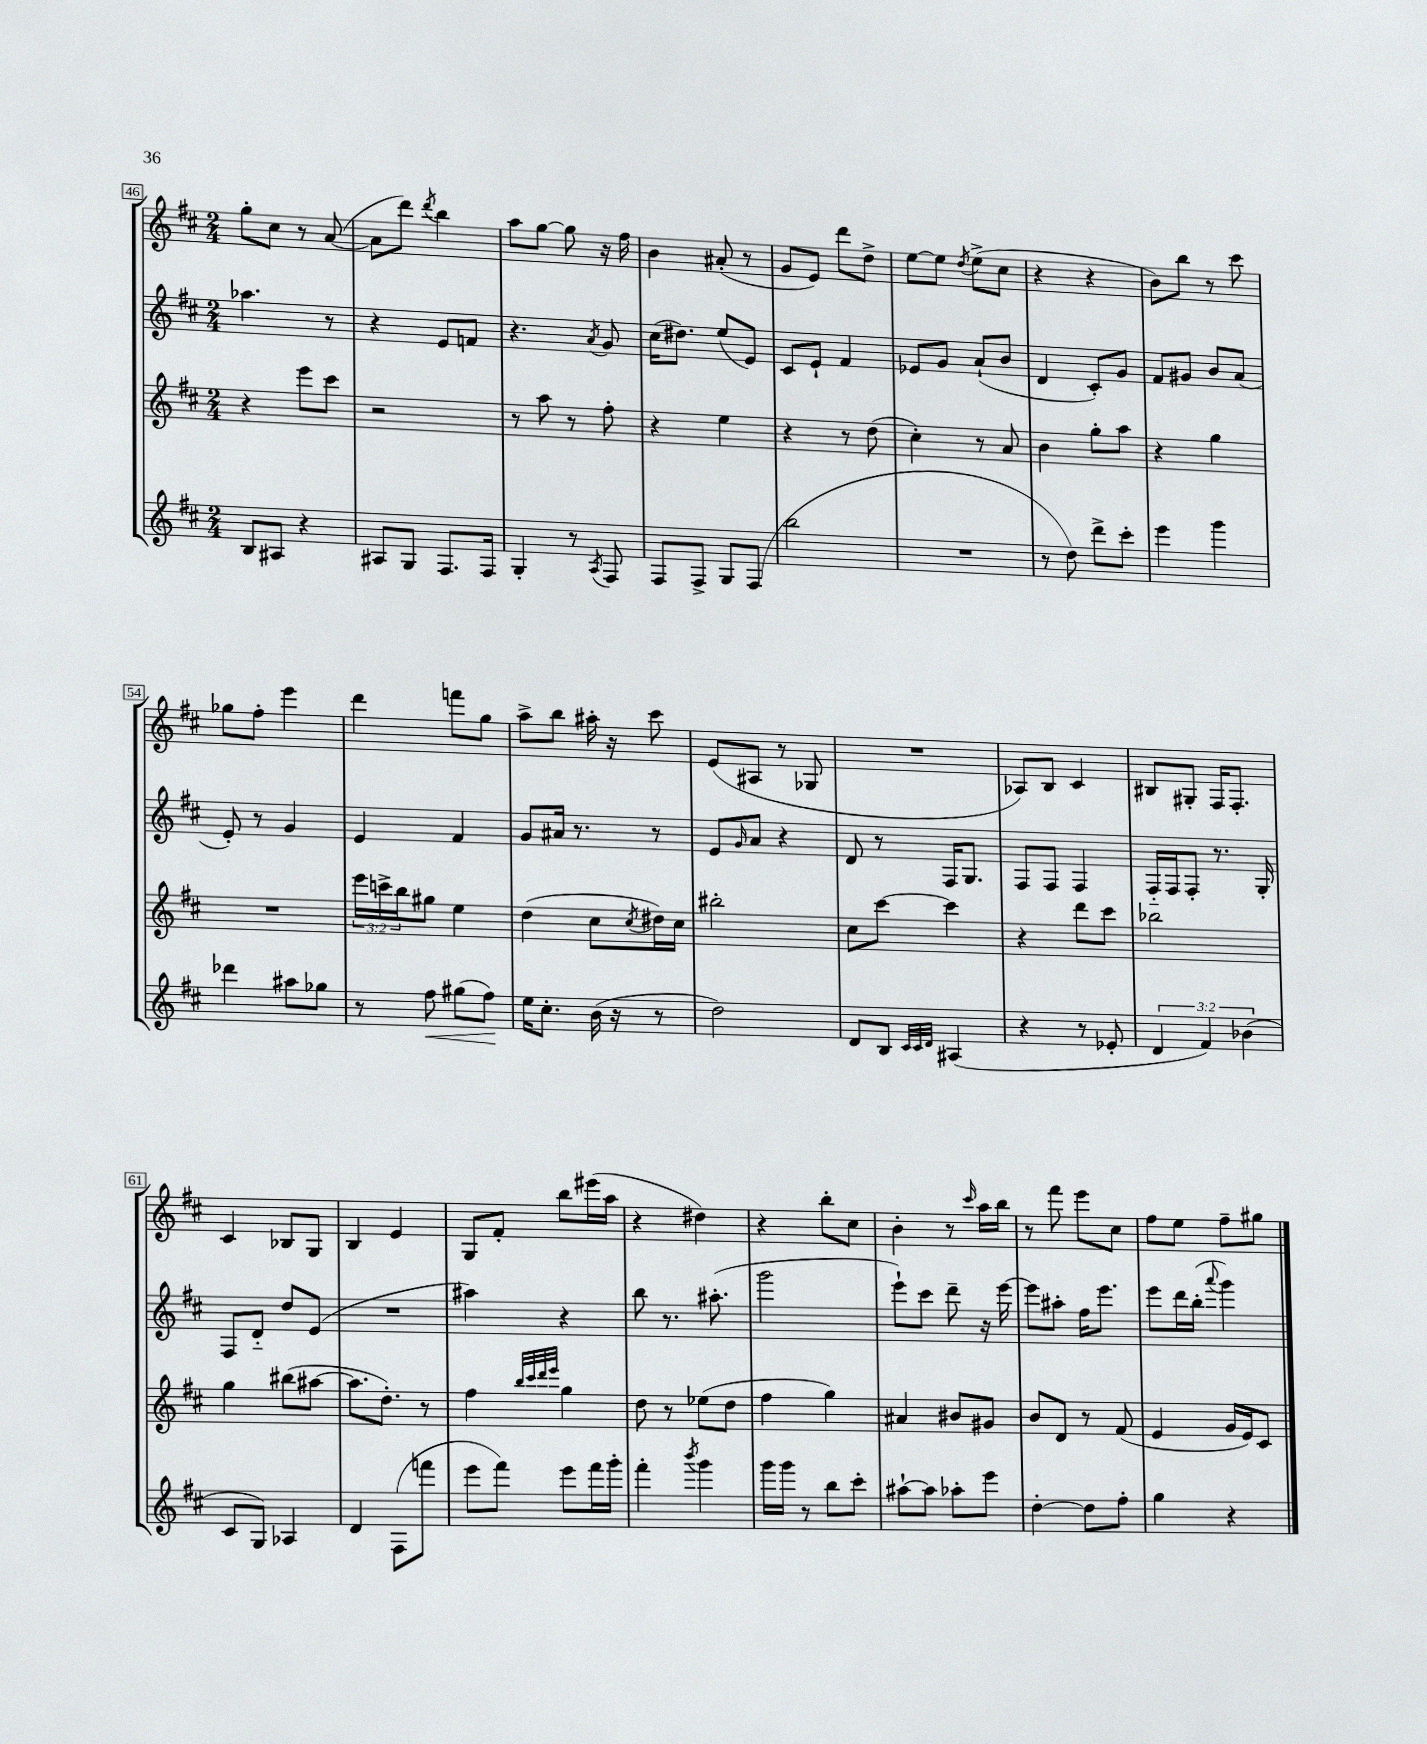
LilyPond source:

<<
\new StaffGroup <<
\new Staff = "s0" {
    \clef treble \key d \major \numericTimeSignature \time 2/4
    g''8-. cis''8 r8 a'8~( |
    a'8 d'''8) \acciaccatura { d'''8 } b''4 |
    a''8 g''8~ g''8 r16 fis''16 |
    b'4 ais'8-.( r8 |
    g'8 e'8) d'''8 d''8-> |
    e''8~ e''8 \acciaccatura { d''8 } e''8->( cis''8 |
    r4 r4 |
    b'8) b''8 r8 cis'''8 |
    ges''8 fis''8-. e'''4 |
    d'''4 f'''8 g''8 |
    a''8-> b''8 ais''16-. r16 cis'''8 |
    e'8( ais8 r8 ges8 |
    R2 |
    aes8) b8 cis'4 |
    bis8 gis8-. fis16 fis8.-. |
    cis'4 bes8 g8 |
    b4 e'4 |
    g8 fis'8-. b''8 eis'''16( a''16 |
    r4 dis''4) |
    r4 b''8-. cis''8 |
    b'4-. r8 \grace { cis'''16 } a''16 b''16 |
    r8 fis'''8 e'''8 cis''8 |
    fis''8 e''8 fis''8-- gis''8 \bar "|." |
}
\new Staff = "s1" {
    \clef treble \key d \major \numericTimeSignature \time 2/4
    aes''4. r8 |
    r4 e'8 f'8 |
    r4. \acciaccatura { a'8 } g'8 |
    cis''16( dis''8.) e''8( e'8) |
    cis'8 e'8-! fis'4 |
    ees'8 g'8 a'8-!( b'8 |
    d'4 cis'8-.) g'8 |
    fis'8 gis'8 b'8 a'8( |
    e'8-.) r8 g'4 |
    e'4 fis'4 |
    g'8 ais'16 r8. r8 |
    e'8 \grace { g'16 } a'8 r4 |
    d'8 r8 fis16 g8. |
    fis8 fis8 fis4 |
    fis16-_ fis16 fis8-. r8. g16-. |
    fis8 d'8-_ d''8 e'8( |
    R2 |
    ais''4) r4 |
    b''8 r8. ais''8.-.( |
    g'''2 |
    e'''8-!) cis'''8 d'''8-- r16 e'''16~ |
    e'''8 ais''8-. fis''16 e'''8. |
    e'''8 d'''16 b''16-.( \appoggiatura { a'''8 } g'''4) \bar "|." |
}
\new Staff = "s2" {
    \clef treble \key d \major \numericTimeSignature \time 2/4 \override Staff.TupletNumber.text = #tuplet-number::calc-fraction-text
    r4 e'''8 cis'''8 |
    r2 |
    r8 a''8 r8 fis''8-. |
    r4 e''4 |
    r4 r8 d''8( |
    cis''4-.) r8 a'8 |
    b'4 g''8-. a''8 |
    r4 g''4 |
    R2 |
    \tuplet 3/2 { e'''16 c'''16-> b''16 } gis''8 e''4 |
    d''4( cis''8 \acciaccatura { cis''8 } dis''16) cis''16 |
    bis''2-. |
    cis''8 cis'''8~ cis'''4 |
    r4 d'''8 cis'''8 |
    bes''2 |
    g''4 bis''8( ais''8~ |
    ais''8. d''8.-.) r8 |
    fis''4 \grace { b''32 cis'''32 d'''32 e'''32 } g''4 |
    d''8 r8 ees''8( d''8 |
    fis''4 g''4) |
    ais'4 bis'8 gis'8 |
    b'8 d'8 r8 fis'8( |
    e'4 g'16 e'16) cis'8 \bar "|." |
}
\new Staff = "s3" {
    \clef treble \key d \major \numericTimeSignature \time 2/4 \override Staff.TupletNumber.text = #tuplet-number::calc-fraction-text
    b8 ais8 r4 |
    ais8 g8 fis8. fis16 |
    g4-. r8 \acciaccatura { a8 } fis8 |
    fis8 fis8-> g8 fis8( |
    b''2 |
    R2 |
    r8 d''8) d'''8-> cis'''8-. |
    e'''4 g'''4 |
    des'''4 ais''8 ges''8 |
    r8 fis''8\< gis''8( fis''8\!) |
    e''16 cis''8.-. b'16( r16 r8 |
    d''2) |
    d'8 b8 \grace { cis'32 cis'32 d'32 } ais4( |
    r4 r8 ees'8-. |
    \tuplet 3/2 { d'4 fis'4) bes'4( } |
    cis'8 g8) aes4 |
    d'4 fis8( f'''8 |
    e'''8 fis'''8) e'''8 fis'''16 g'''16-. |
    fis'''4-. \acciaccatura { b'''8 } g'''4 |
    g'''16 g'''16 r8 b''8 cis'''8-. |
    ais''8~-! ais''8 aes''8-. e'''8 |
    d''4~-. d''8 fis''8-. |
    g''4 r4 \bar "|." |
}
>>
>>
\layout { \context { \Score currentBarNumber = #46 \override BarNumber.stencil = #(make-stencil-boxer 0.1 0.3 ly:text-interface::print) } }
